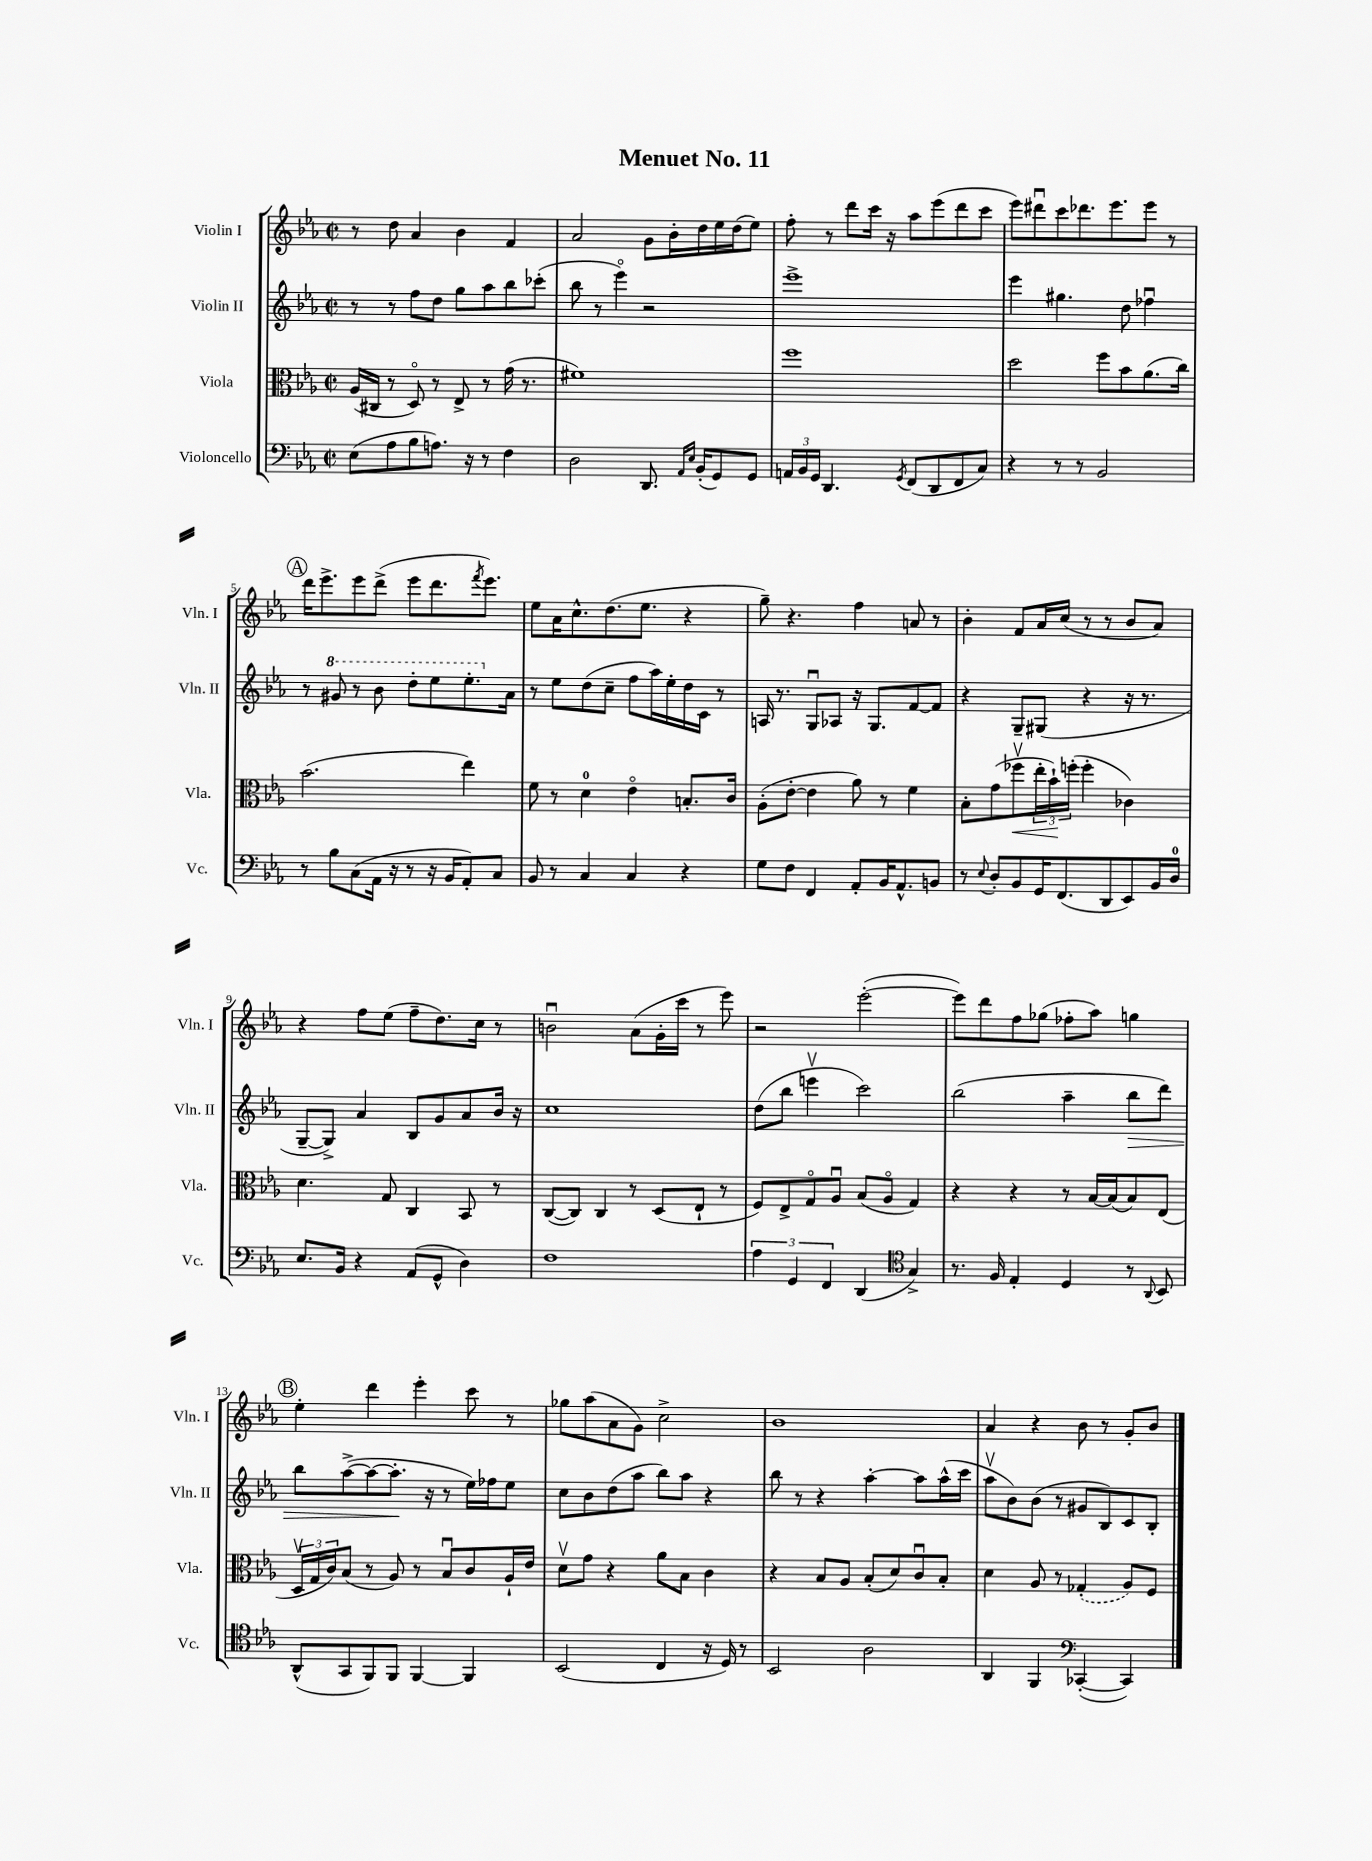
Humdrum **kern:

**kern	**kern	**kern	**kern
*staff4	*staff3	*staff2	*staff1
*clefF4	*clefC3	*clefG2	*clefG2
*k[b-e-a-]	*k[b-e-a-]	*k[b-e-a-]	*k[b-e-a-]
*M2/2	*M2/2	*M2/2	*M2/2
*met(c|)	*met(c|)	*met(c|)	*met(c|)
(8E-	(16A-	8r	8r
.	16C#	.	.
8A-	8r	8r	8dd
8B-	8Do)	8ff	4a-
8.A)	8r	8dd	.
.	8E-^	8gg	4b-
16r	.	.	.
8r	8r	8aa-	.
4F	(16g	8bb-	4f
.	8.r	.	.
.	.	(8ccc-'	.
=	=	=	=
2D	1f#)	8bb-	2a-
.	.	8r	.
.	.	4eee-o)	.
8.DD	.	2r	8g
.	.	.	16b-'
16qqAA-	.	.	.
16qqE-	.	.	.
(16BB-'	.	.	16dd
8GG)	.	.	16ee-
.	.	.	(16dd
8GG	.	.	8ee-)
=	=	=	=
24AA	1ff	1eee-^	8ff'
24BB-	.	.	.
24GG	.	.	.
4.DD	.	.	8r
.	.	.	8ddd
.	.	.	16ccc
.	.	.	16r
8qGG	.	.	.
(8FF	.	.	8aa-
8DD	.	.	(8eee-
8FF	.	.	8ddd
8C)	.	.	8ccc
=	=	=	=
4r	2dd	4eee-	8eee-)
.	.	.	8ddd#u
8r	.	4.gg#	8ccc
8r	.	.	8.ddd-
2BB-	8ff	.	.
.	.	.	8.eee-
.	8b-	8dd	.
.	(8.a-	4ff-u	8eee-
.	.	.	8r
.	16cc)	.	.
=	=	=	=
8r	(2.b-	8r	16ddd
.	.	.	8.eee-^
8B-	.	8gg#	.
(8C	.	8r	8eee-
16AA-	.	8bb-	(8ddd^
16r	.	.	.
8r	.	8ddd'	8eee-
16r	.	8eee-	8.ddd
16BB-	.	.	.
8AA-')	4ee-)	8.eee-'	.
.	.	.	8qfff
.	.	.	8.eee-)
8C	.	.	.
.	.	16a-	.
=	=	=	=
8BB-	8f	8r	8ee-
8r	8r	8ee-	16a-
.	.	.	8.cc^^
4C	4d	(8dd	.
.	.	8cc~	(8.dd
4C	4e-o	8ff	.
.	.	.	8.ee-
.	.	16aa-)	.
.	.	16ee-'	.
4r	8.B'	16dd	4r
.	.	16c	.
.	.	8r	.
.	16c	.	.
=	=	=	=
8G	(8A-'	16A	8gg~)
.	.	8.r	.
8F	[8e-'	.	4.r
4FF	4e-]	8Gu	.
.	.	8A-	.
8AA-'	8a-)	16r	4ff
.	.	8.G	.
16BB-	8r	.	.
8.AA-^^	.	.	.
.	4f	[8f	8a
8BB	.	8f]	8r
=	=	=	=
8r	8B-'	4r	4b-'
8qqE-	.	.	.
8D'	(8g	.	.
8BB-	8ff-v	8G~	8f
16GG	24ee-'	(8G#	16a-
.	24b-`)	.	.
(8.FF	.	.	(16cc
.	(24ff'	.	.
.	4ff'	4r	8r
8DD	.	.	8r
8EE-)	4c-)	16r	8b-
.	.	8.r	.
16BB-	.	.	8a-)
16D	.	.	.
=	=	=	=
8.E-	4.d	[8G~	4r
.	.	8G^])	.
16BB-	.	.	.
4r	.	4a-	8ff
.	8G	.	(8ee-
(8AA-	4C	8B-	8ff~
8GG^^	.	8g	8.dd)
4D)	8BB-	8a-	.
.	.	.	16cc
.	8r	16b-	8r
.	.	16r	.
=	=	=	=
1F	([8C	1cc	2bu
.	8C])	.	.
.	4C	.	.
.	8r	.	(8a-
.	(8D	.	16g'
.	.	.	16ccc
.	8E-`	.	8r
.	8r	.	8eee-)
=	=	=	=
6A-	8F)	(8dd	2r
.	8E-^	8bb-	.
6GG	.	.	.
.	8Go	4eeev	.
6FF	.	.	.
.	8A-u	.	.
(4DD	(8B-	2ccc)	([2eee-'
.	8A-o	.	.
*clefC4	*	*	*
4G^)	4G)	.	.
=	=	=	=
8.r	4r	(2bb-	8eee-])
.	.	.	8ddd
16F	.	.	.
4E-'	4r	.	8ff
.	.	.	(8gg-
4D	8r	4aa-~	8ff-'
.	[16B-	.	8aa-)
.	(16B-]	.	.
8r	8B-)	8bb-	4gg
8qqAA-	.	.	.
8BB-	(8E-	8ddd)	.
=	=	=	=
(8AA-^^	24Dv	8bb-	4ee-'
.	24G	.	.
.	24c)	.	.
8GG	(8B-	([8aa-^	.
8FF)	8r	8aa-_	4ddd
8FF	8A-)	8.aa-']	.
[4FF	8r	.	4eee-'
.	.	16r	.
.	8B-u	8r	.
4FF]	8c	16ee-)	8ccc
.	.	16ff-	.
.	16A-`	8ee-	8r
.	16e-	.	.
=	=	=	=
(2BB-	8dv	8cc	8gg-
.	8g	8b-	(8aa-
.	4r	(8dd	8a-
.	.	8aa-	8g)
4C	8a-	8bb-)	2cc^
.	8B-	8aa-	.
16r	4c	4r	.
16D)	.	.	.
8r	.	.	.
=	=	=	=
2BB-	4r	8bb-	1b-
.	.	8r	.
.	8B-	4r	.
.	8A-	.	.
2A-	(8B-'	[4aa-'	.
.	8d)	.	.
.	8cu	8aa-]	.
.	8B-'	(16aa-^^	.
.	.	16ccc	.
=	=	=	=
4AA-	4d	8aa-v	4a-
.	.	8b-)	.
4FF	8A-	(8b-	4r
.	8r	8r	.
*clefF4	*	*	*
([4CC-'	(4G-'	8g#	8b-
.	.	8B-)	8r
4CC-])	8A-)	8c	8g'
.	8F	8B-'	8b-
==	==	==	==
*-	*-	*-	*-
